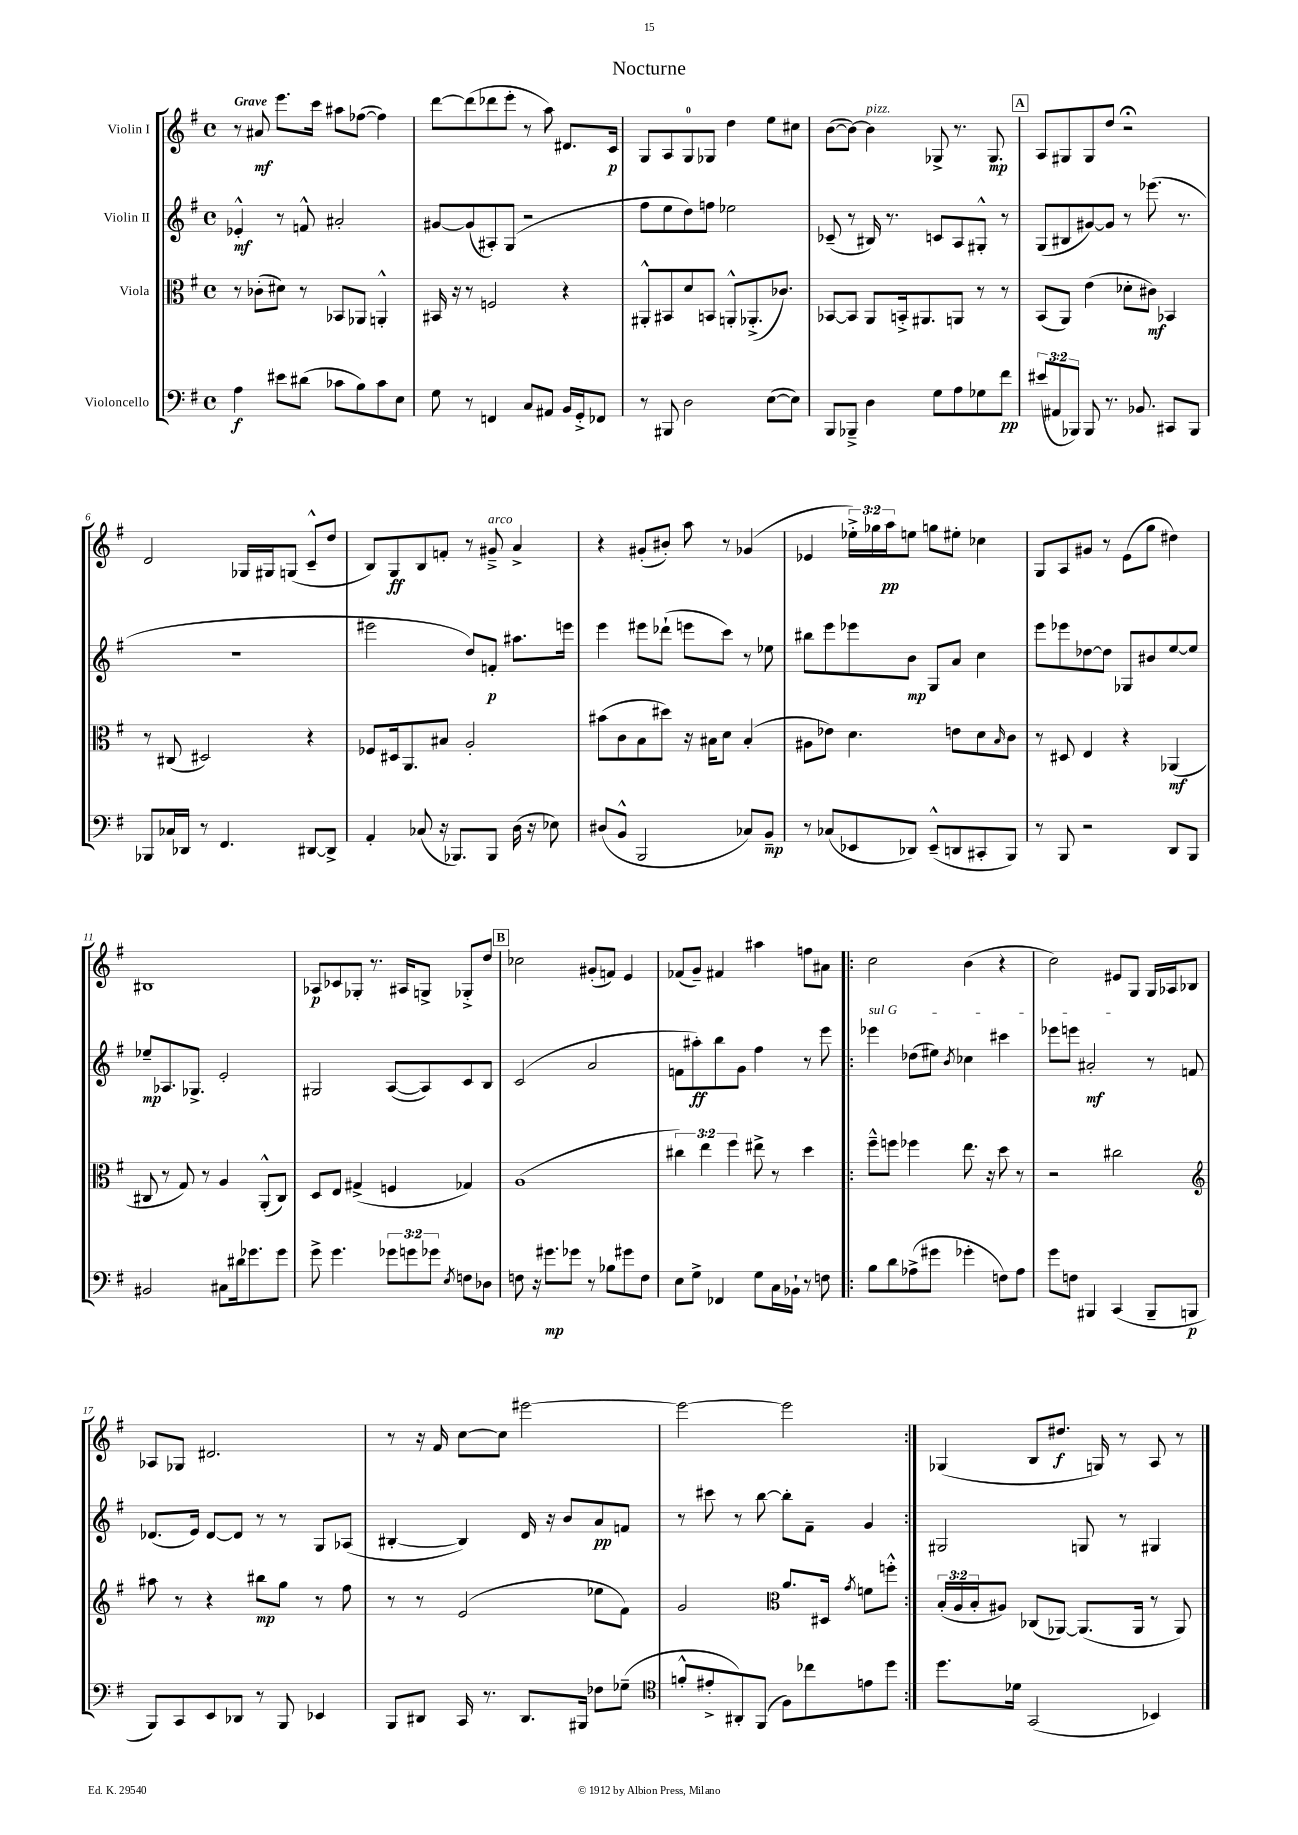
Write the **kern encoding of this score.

**kern	**kern	**kern	**kern
*staff4	*staff3	*staff2	*staff1
*clefF4	*clefC3	*clefG2	*clefG2
*k[f#]	*k[f#]	*k[f#]	*k[f#]
*M4/4	*M4/4	*M4/4	*M4/4
*met(c)	*met(c)	*met(c)	*met(c)
4A	8r	4e-'^^	8r
.	(8c-'	.	8a#
8e#	8d#)	8r	8.eee
(8d#	8r	8f^^	.
.	.	.	16ccc
8c-	8BB-	2a#'	8aa#
8B)	8AA-	.	([8ff-
8c-	4AA'^^	.	4ff-])
8E	.	.	.
=	=	=	=
8G	16BB#	[8g#	[8ddd
.	16r	.	.
8r	8r	(8g#]	(8ddd]
4FF	2F	8A#')	8ddd-
.	.	(8G	8eee'
8C	.	2r	8r
8AA#	.	.	8aa)
16BB	4r	.	8.d#
16GG'^	.	.	.
8FF-	.	.	.
.	.	.	16c
=	=	=	=
8r	8AA#'^^	8ff#	8G
8BBB#	8BB#	8ee	8A
2D	8d	8dd)	8G
.	8BB	8ff	8G-
.	8AA'^^	2ee-	4dd
.	(8.AA-'^	.	.
([8E	.	.	8ee
.	8.c-)	.	.
8E])	.	.	8cc#
=	=	=	=
8BBB	[8BB-	(8c-~	([8b
8BBB-~^	8BB-]	8r	8b_)
4D	8AA	16B#)	4b]
.	.	8.r	.
.	16BB'^	.	.
.	8.AA#	.	.
8G	.	8c	8G-^
8A	8AA	8A	8.r
8G-	8r	8G#'^^	.
.	.	.	8.G-
8f#	8r	8r	.
=	=	=	=
(12e#	(8BB	(8G	8A
12AA#	.	.	.
.	8AA)	8B#	8G#
12BBB-)	.	.	.
8BBB-	(4e	[8g#)	8G#
8.r	.	8g#]	8dd
.	8d-'	8r	2r;
8.BB-	.	.	.
.	8c#)	(8.eee-	.
8CC#	4BB-	.	.
.	.	8.r	.
8BBB-	.	.	.
=	=	=	=
8BBB-	8r	1r	2d
16C-	(8C#	.	.
16DD-	.	.	.
8r	2D#)	.	.
4.FF#	.	.	.
.	.	.	16G-
.	.	.	16G#
.	.	.	(8G
[8DD#	4r	.	8c~^^
8DD#^]	.	.	8dd
=	=	=	=
4AA'	8F-	2eee#	8B)
.	16D#	.	8G
.	8.AA	.	.
(8C-	.	.	8B
16r	8B#	.	8f'
8.BBB-)	.	.	.
.	2A'	8dd)	8r
8BBB-	.	8f'	8g#~^
(16D	.	8.aa#	4a^
16r	.	.	.
8E-)	.	.	.
.	.	16eee	.
=	=	=	=
(8D#	(8b#	4eee	4r
8BB^^	8c	.	.
2BBB	8B	8eee#	(8g#'
.	8dd#)	(8ddd-`	8b#')
.	16r	8eee	8aa
.	16B#	.	.
.	8d	8ccc)	8r
8C-)	(4B#'	8r	(4g-
8BB~	.	8ee-	.
=	=	=	=
8r	8A#	8bb#	4e-
(8C-	8e-)	8eee	.
8EE-	4.d	8eee-	24ee-'^)
.	.	.	24gg-
.	.	.	24aa
8DD-)	.	8b	8ee
(8EE-~^^	.	8G	8gg
8DD	8e	8a	8ee#'
8CC#'	8d	4cc	4cc-
.	16qqB	.	.
8BBB)	8c	.	.
=	=	=	=
8r	8r	8eee	8G
8BBB	8D#	8eee-	8A
2r	4E	[8dd-	8g#
.	.	8dd-]	8r
.	4r	8G-	(8e
.	.	8b#	8gg
8DD	(4AA-	[8ee	4dd#)
8BBB	.	8ee]	.
=	=	=	=
2BB#	8C#	8ee-~	1B#
.	8r	8.A-	.
.	8G)	.	.
.	.	8.G-^	.
.	8r	.	.
8C#	4A	2e'	.
16d#	.	.	.
8.g-	.	.	.
.	(8AA'^^	.	.
8g-	8C#)	.	.
=	=	=	=
8g^	8D	2G#	8A-
4.g	8E	.	8c-
.	(4G#^	.	8G-'
.	.	.	8.r
12g-	4F	([8A	.
.	.	.	16A#
12g	.	.	.
.	.	8A])	8G^
12g-	.	.	.
8qE	.	.	.
8F	4G-)	8c	8G-'^
8D-	.	8B	8dd
=	=	=	=
8F	(1A	(2c	2cc-
16r	.	.	.
8.g#	.	.	.
8g-	.	.	.
8r	.	2a	(8g#'
8B-	.	.	8f)
8g#	.	.	4e
8F	.	.	.
=	=	=	=
8E	6cc#)	8f	(8f-
8G^	.	8aa#')	8g~)
.	6ee	.	.
4FF-	.	8bb	4f#
.	6ff#	.	.
.	.	8g	.
8G	8ee#^	4ff#	4aa#
16C	8r	.	.
16BB-`	.	.	.
8r	4dd	8r	8ff
8F	.	8eee	8a#
=!|:	=!|:	=!|:	=!|:
8B	8ff#~^^	4eee-	2cc
8d	8ff	.	.
(8A-^	4ff-	(8dd-	.
8g#	.	8ee#)	.
.	.	8qb	.
4g-'	8.ee	4cc-	(4b
.	16r	.	.
8F)	8dd	4ccc#	4r
8A-	8r	.	.
=	=	=	=
8g	2r	8eee-	2cc)
8F	.	8eee	.
4BBB#	.	2a#'	.
(4CC	2cc#	.	8e#
.	.	.	8G
8BBB#~	.	8r	16G
.	.	.	16A-
8BBB	.	8f	8B-
=	=	=	=
*	*clefG2	*	*
8BBB)	8aa#	(8.d-	8A-
8CC	8r	.	8G-
.	.	16e)	.
8EE	4r	[8d-	2.d#
8DD-	.	8d-]	.
8r	8bb#	8r	.
8BBB	8gg	8r	.
4EE-	8r	8G	.
.	8ff#	(8A-	.
=	=	=	=
8BBB	8r	[4B#'	8r
8DD#	8r	.	16r
.	.	.	16f#
16CC	(2e	4B#])	[8cc
8.r	.	.	.
.	.	.	8cc]
8.DD#	.	16d	[2eee#
.	.	16r	.
.	.	8b	.
16BBB#	.	.	.
8F-	8ee-	8a	.
(8G-~	8f#)	8f	.
=	=	=	=
*clefC4	*	*	*
8f'^^	2g	8r	2eee#_
8e#'^	.	8ccc#	.
8AA#')	.	8r	.
(8FF#	.	[8bb	.
*	*clefC3	*	*
8F#)	8.a	8bb']	2eee#]
8cc-	.	8f#~	.
.	16D#	.	.
.	8qg	.	.
8e	8f	4g	.
8dd	8ff'^^	.	.
=:|!	=:|!	=:|!	=:|!
8.dd	(24B'	2G#	(4G-
.	24A	.	.
.	24B'	.	.
.	8A#)	.	.
16d-	.	.	.
(2GG	(8C-	.	8B
.	[8AA-)	.	8.dd#
.	(8.AA-]	8G	.
.	.	.	16G)
.	.	8r	8r
.	16AA-	.	.
4BB-)	8r	4G#	8A
.	8AA-)	.	8r
==	==	==	==
*-	*-	*-	*-
